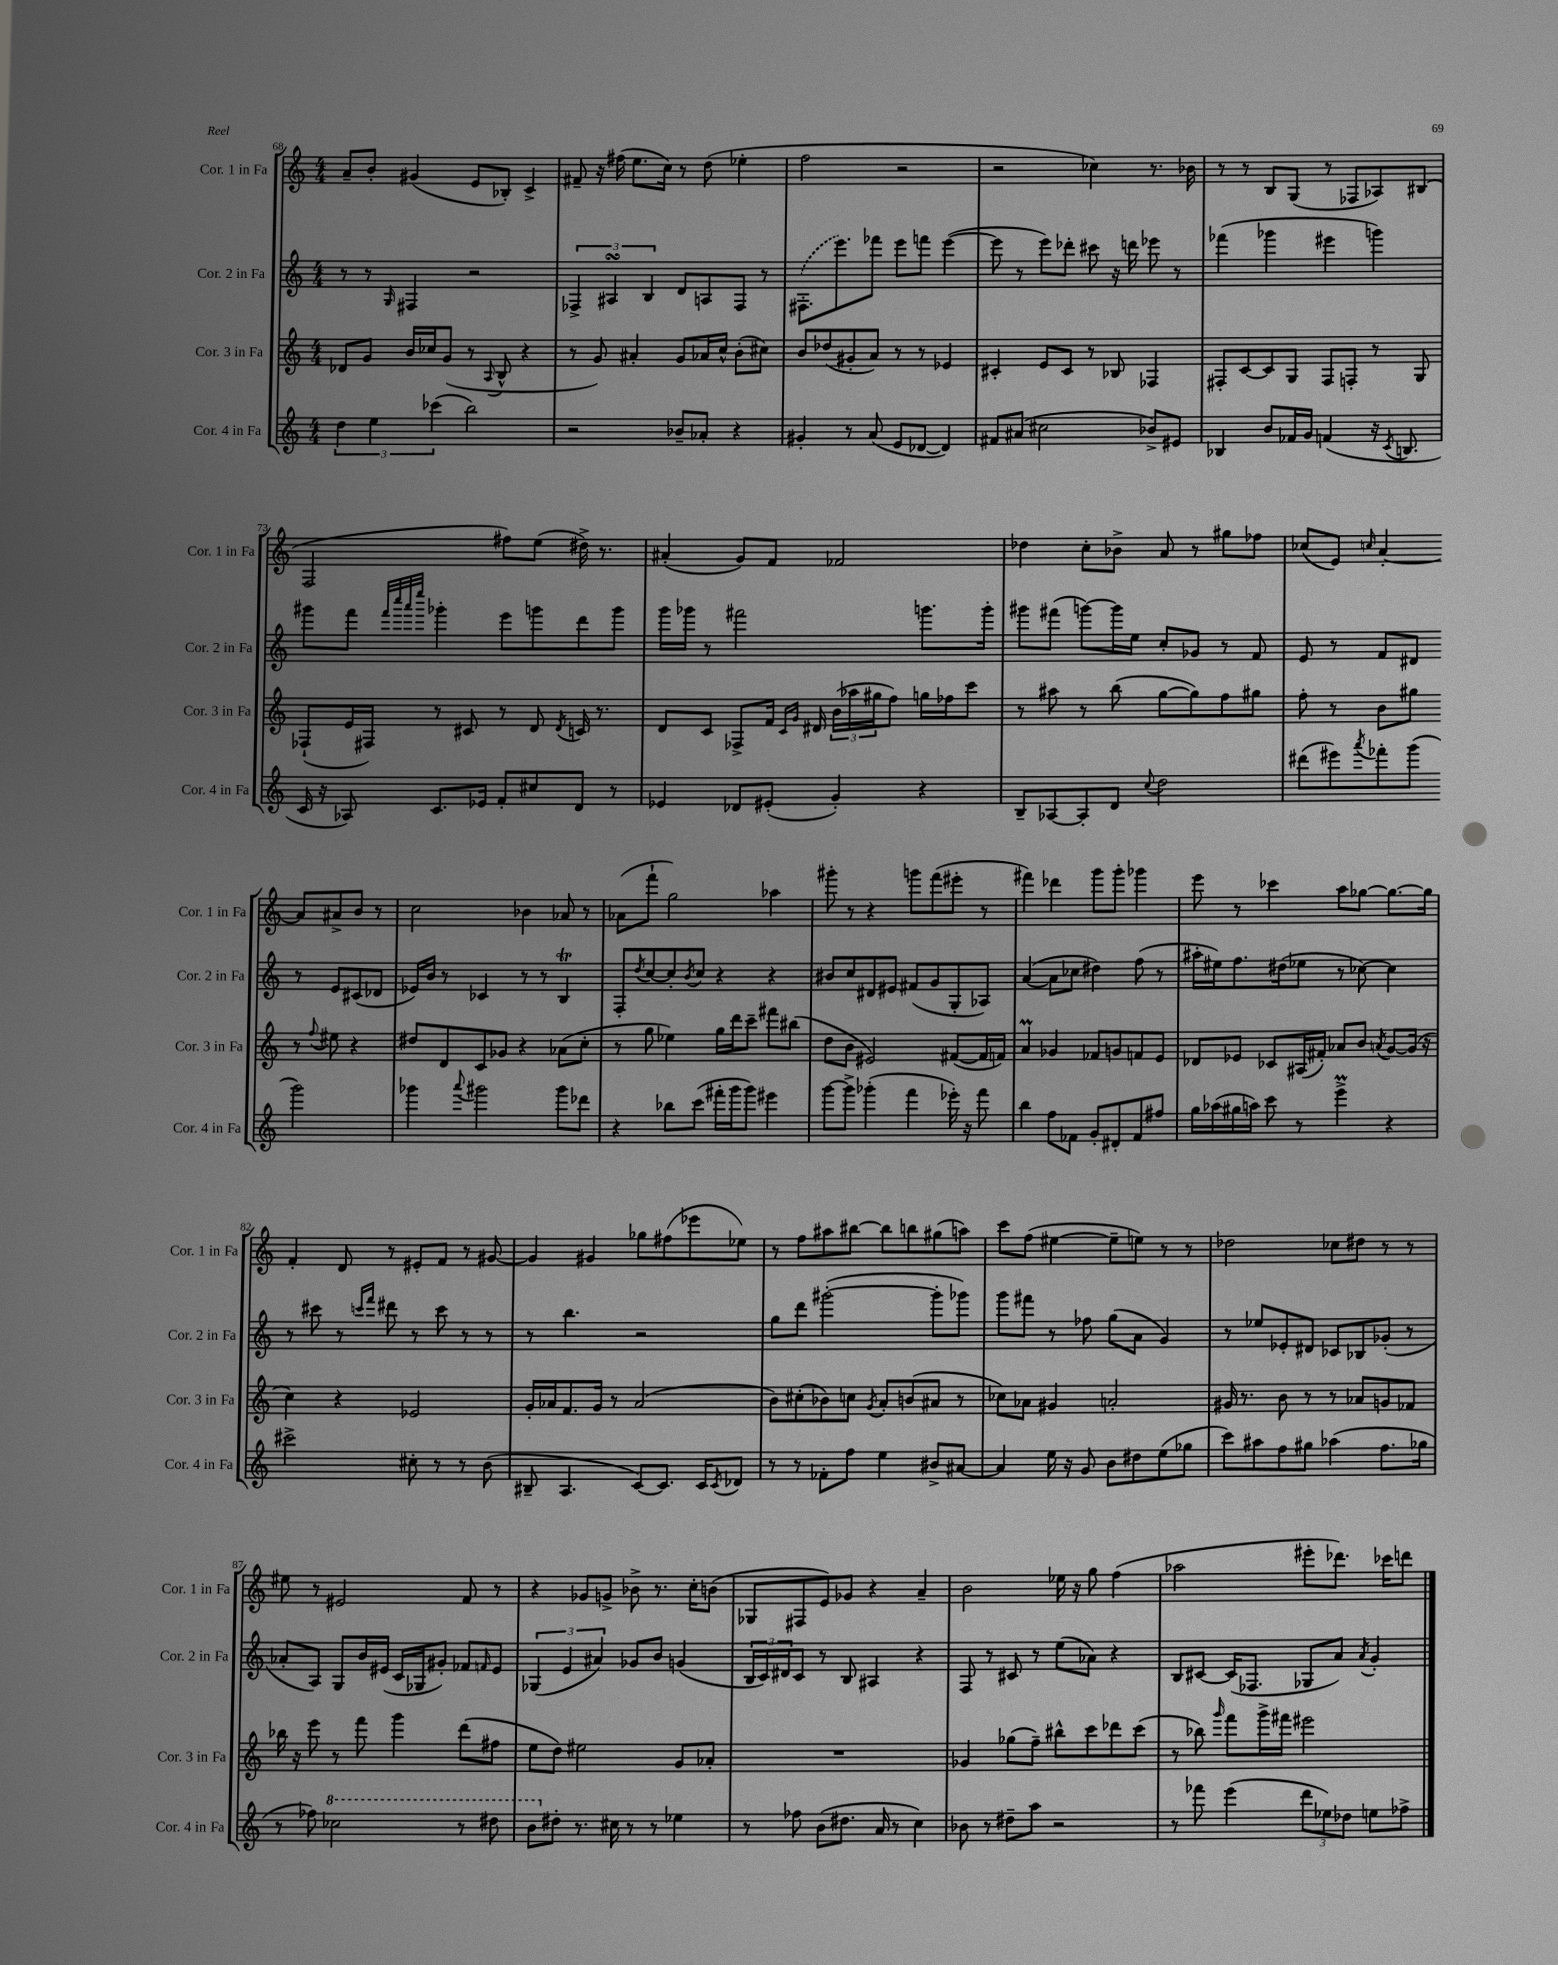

**kern	**kern	**kern	**kern
*staff4	*staff3	*staff2	*staff1
*clefG2	*clefG2	*clefG2	*clefG2
*k[]	*k[]	*k[]	*k[]
*M4/4	*M4/4	*M4/4	*M4/4
6dd	8d-	8r	8a~
.	8g	8r	8b'
6ee	.	.	.
.	.	16qqG	.
.	16b	4F#	(4g#
.	16cc-	.	.
(6ccc-	.	.	.
.	(8g	.	.
2bb)	8r	2r	8e
.	8qqA	.	.
.	8B^^	.	8B-')
.	4r	.	4c^
=	=	=	=
2r	8r	6F-^	8f#~
.	8g)	.	16r
.	.	6A#	.
.	.	.	(16ff#
.	4a#'	.	8.ee
.	.	6B	.
.	.	.	16cc)
8b-~	8g	8d	8r
8a-'	16a-	8A	(8dd
.	16cc^^	.	.
4r	(8b'	8F-	4ee-'
.	8cc#)	8r	.
=	=	=	=
4g#'	8b	(8.F#'	2ff
.	(8dd-	.	.
.	.	8.eee)	.
8r	8g#'	.	.
(8a	8a)	8fff-	.
8e	8r	8eee	2r
[8d-	8r	8fff	.
4d-])	4e-	([4eee	.
=	=	=	=
8f#	4c#'	8eee]	2r
(8a#	.	8r	.
2cc#	8e	8eee)	.
.	8c#	8ddd-'	.
.	8r	8ccc#	4cc-)
.	8B-	16r	.
.	.	16ddd	.
8b-^)	4F-	8eee-	8.r
8e#	.	8r	.
.	.	.	16b-
=	=	=	=
4B-	8F#'	(4fff-	8r
.	[8c	.	8r
8b	8c]	4ggg-	8B
16f-	8G	.	(8G
16g	.	.	.
(4f	8F#	4eee#	8r
.	8F'	.	8F-
16r	8r	4ggg)	8A-)
8qc	.	.	.
8.B	.	.	.
.	8G	.	(8B#
=	=	=	=
16c	(8F-`	8ggg#	2F
16r	.	.	.
8A-)	16e	8fff	.
.	16F#)	.	.
.	.	32qqfff	.
.	.	32qqcccc	.
.	.	32qqaaa	.
.	.	32qqeeee	.
8.c	8r	4ggg-'	.
.	8c#	.	.
16e-	.	.	.
8f'	8r	8eee	8ff#)
8cc#	8d	8ggg	(8ee
.	8qd	.	.
8d	16c	8ddd	16dd#^)
.	8.r	.	8.r
8r	.	8ggg	.
=	=	=	=
4e-	8d	16ggg	(4a#'
.	.	16ggg-	.
.	8c	8r	.
8d-	8F-^	2fff#	8g)
(8e#'	16f	.	8f
.	16qqc	.	.
.	16qqg	.	.
.	16d#	.	.
4g')	(24b	.	2f-
.	24aa-	.	.
.	24gg#	.	.
.	8ff)	.	.
4r	16gg	8.ggg	.
.	16ff-	.	.
.	8ccc	.	.
.	.	16ggg'	.
=	=	=	=
8B~	8r	8ggg#	4dd-
[8A-	8aa#	(8fff#	.
8A-']	8r	[8ggg)	8cc'
8d	(8bb	16ggg]	8b-^
.	.	16ee	.
8qqcc	.	.	.
2dd	[8gg	8cc'	8a
.	8gg])	8g-	8r
.	8ff	8r	8gg#
.	8gg#	8f	8ff-
=	=	=	=
(8ddd#	8ff'	8e	(8cc-
8eee#)	8r	8r	8e)
8qaaa	.	.	16qqcc
8fff-'	8b	8f	[4a'
(8ggg	8gg#	8d#	.
2ggg)	8r	8r	8a]
.	8qqff	.	.
.	8ee#	8e	8a#^
.	4r	(8c#	8b
.	.	8d-	8r
=	=	=	=
4ggg-	8dd#	16e-)	2cc
.	.	16b	.
.	8d	8r	.
8qqaaa	.	.	.
2ggg#	8c	4c-	.
.	8g-	.	.
.	4r	8r	4b-
.	.	8r	.
8ggg#	(8a-	4B	8a-
8ddd-	8cc'	.	8r
=	=	=	=
4r	8r	8F'	(8a-
.	.	8qdd	.
.	8gg	[8cc	8fff`
8bb-	4ee-)	8cc']	2gg)
.	.	8qb	.
(8ccc	.	8cc	.
16fff#'	16gg	4r	.
16ggg	16ddd	.	.
8ggg)	8ccc~	.	.
4eee#	8fff#	4r	4aa-
.	(8bb#	.	.
=	=	=	=
[8ggg	8dd	8b#	8ggg#'
8ggg^]	8b	8cc	8r
(4ggg-'	2e#)	8d#	4r
.	.	8e#	.
4fff	.	(8f#	8ggg
.	.	8g	(8fff
16eee-')	([8f#	8G'	8eee#'
16r	.	.	.
8fff	16f#]	8A-)	8r
.	16f)	.	.
=	=	=	=
4bb	4a	([4a	4fff#)
8ff	4g-	8a]	4ddd-
8f-	.	8cc-	.
8g'	8f-	4dd#)	8ggg
8d#'	8g	.	8ggg'
8f-	8f	(8ff	4ggg-
8ff#	8e	8r	.
=	=	=	=
16gg	8d-	16aa#'	8eee
(16aa-	.	16ee#)	.
16gg#	8e-	8.ff	8r
16aa)	.	.	.
8ccc	8c-	.	4ccc-
.	.	(16dd#	.
8r	(16A#	8ee-	.
.	16f#')	.	.
4eee^	8a-	8r	8aa
.	8b	[8cc-)	[8gg-
.	8qa	.	.
4r	[8g	4cc-]	8.gg-_
.	(16g]	.	.
.	16r	.	16gg-]
=	=	=	=
2ccc#^	4cc)	8r	4f'
.	.	8ccc#	.
.	4r	8r	8d
.	.	16qqccc	.
.	.	16qqfff	.
.	.	8ddd#	8r
8cc#'	2e-	8r	8e#'
8r	.	8ccc	8f
8r	.	8r	8r
(8b	.	8r	[8g#
=	=	=	=
8B#~	16g'	8r	4g#]
.	16a-	.	.
4.A	8.f	4.bb	.
.	.	.	4g#
.	16g	.	.
.	8r	.	.
[8c)	(2a-	2r	8gg-
8.c]	.	.	(8ff#
.	.	.	8eee-
16c	.	.	.
8qc	.	.	.
8d-	.	.	8ee-)
=	=	=	=
8r	8b)	8gg	8r
8r	(8cc#'	8ddd	8ff
8f-'	8b-)	([2ggg#'	8aa#
8ff	8cc	.	[8bb#
.	8qg	.	.
4ee	8a'	.	8bb#]
.	(8b	.	8bb
8b#^	8a#	8ggg#']	(8gg#
[8a#	8r	8ggg-)	8aa)
=	=	=	=
4a#]	8cc-)	8ggg	8ccc
.	8a-	8fff#	(8ff
16ee	4g#	8r	[4ee#
16r	.	.	.
8g	.	8ff-	.
8b	2a'	(8gg	8ee#~]
8dd#	.	8a	8ee)
(8ee	.	4g)	8r
8gg-	.	.	8r
=	=	=	=
8ccc)	16g#	8r	2dd-
.	8.r	.	.
8aa#	.	8ee-	.
8ff	8b	8e-'	.
8gg#	8r	8d#	.
(4aa-	8r	8c-	8cc-
.	8a-	8B-	8dd#
8.ff	8g	(8g-'	8r
.	8f-	8r	8r
16gg-	.	.	.
=	=	=	=
8r	16bb-	8a-'	8ee#
.	16r	.	.
8ff-)	8eee	8A)	8r
2ccc-	8r	8G	2e#
.	8fff	16b	.
.	.	(16e#	.
.	4ggg	16c	.
.	.	16G-	.
.	.	8g#')	.
8r	(8ddd	8f-	8f
.	.	16qqf	.
8ddd#	8ff#	8e#	8r
=	=	=	=
8bb	8ee	(6G-	4r
8dd#'	8dd)	.	.
.	.	6e	.
8.r	2ee#	.	8g-
.	.	6a#)	.
.	.	.	8g^
16cc#	.	.	.
8r	.	8g-	8b-^
8r	.	8b	8.r
4ee-	8g	(4g	.
.	.	.	16cc'
.	8a-'	.	(8b
=	=	=	=
8r	1r	24B	8G-
.	.	24c)	.
.	.	24d#	.
8ff-	.	8c	8F#
(8b	.	8r	8e)
8.dd#	.	8B	8g-
.	.	4A#	4r
16a	.	.	.
8r	.	.	.
4cc)	.	4r	4a~
=	=	=	=
8b-	4g-	8F	2b
8r	.	8r	.
8dd#~	(8gg-	8c#	.
8aa	8ff~)	8r	.
2r	8bb#^^	(8ee	16ee-
.	.	.	16r
.	8ccc	8a-)	8gg
.	8ddd-	4r	(4ff
.	(8ccc	.	.
=	=	=	=
8r	8r	8B	2aa-
8fff-	8bb-)	[8c#	.
.	16qqggg	.	.
(4eee	8fff	(16c#]	.
.	.	8.F-	.
.	16ggg^	.	.
.	16fff#	.	.
12ddd	2eee#	8G-	8eee#'
12ee-)	.	.	.
.	.	8a)	8.ddd-)
12dd-	.	.	.
.	.	8qa	.
8ee	.	4g'	.
.	.	.	16ccc-
8ff-^	.	.	8ddd
==	==	==	==
*-	*-	*-	*-
